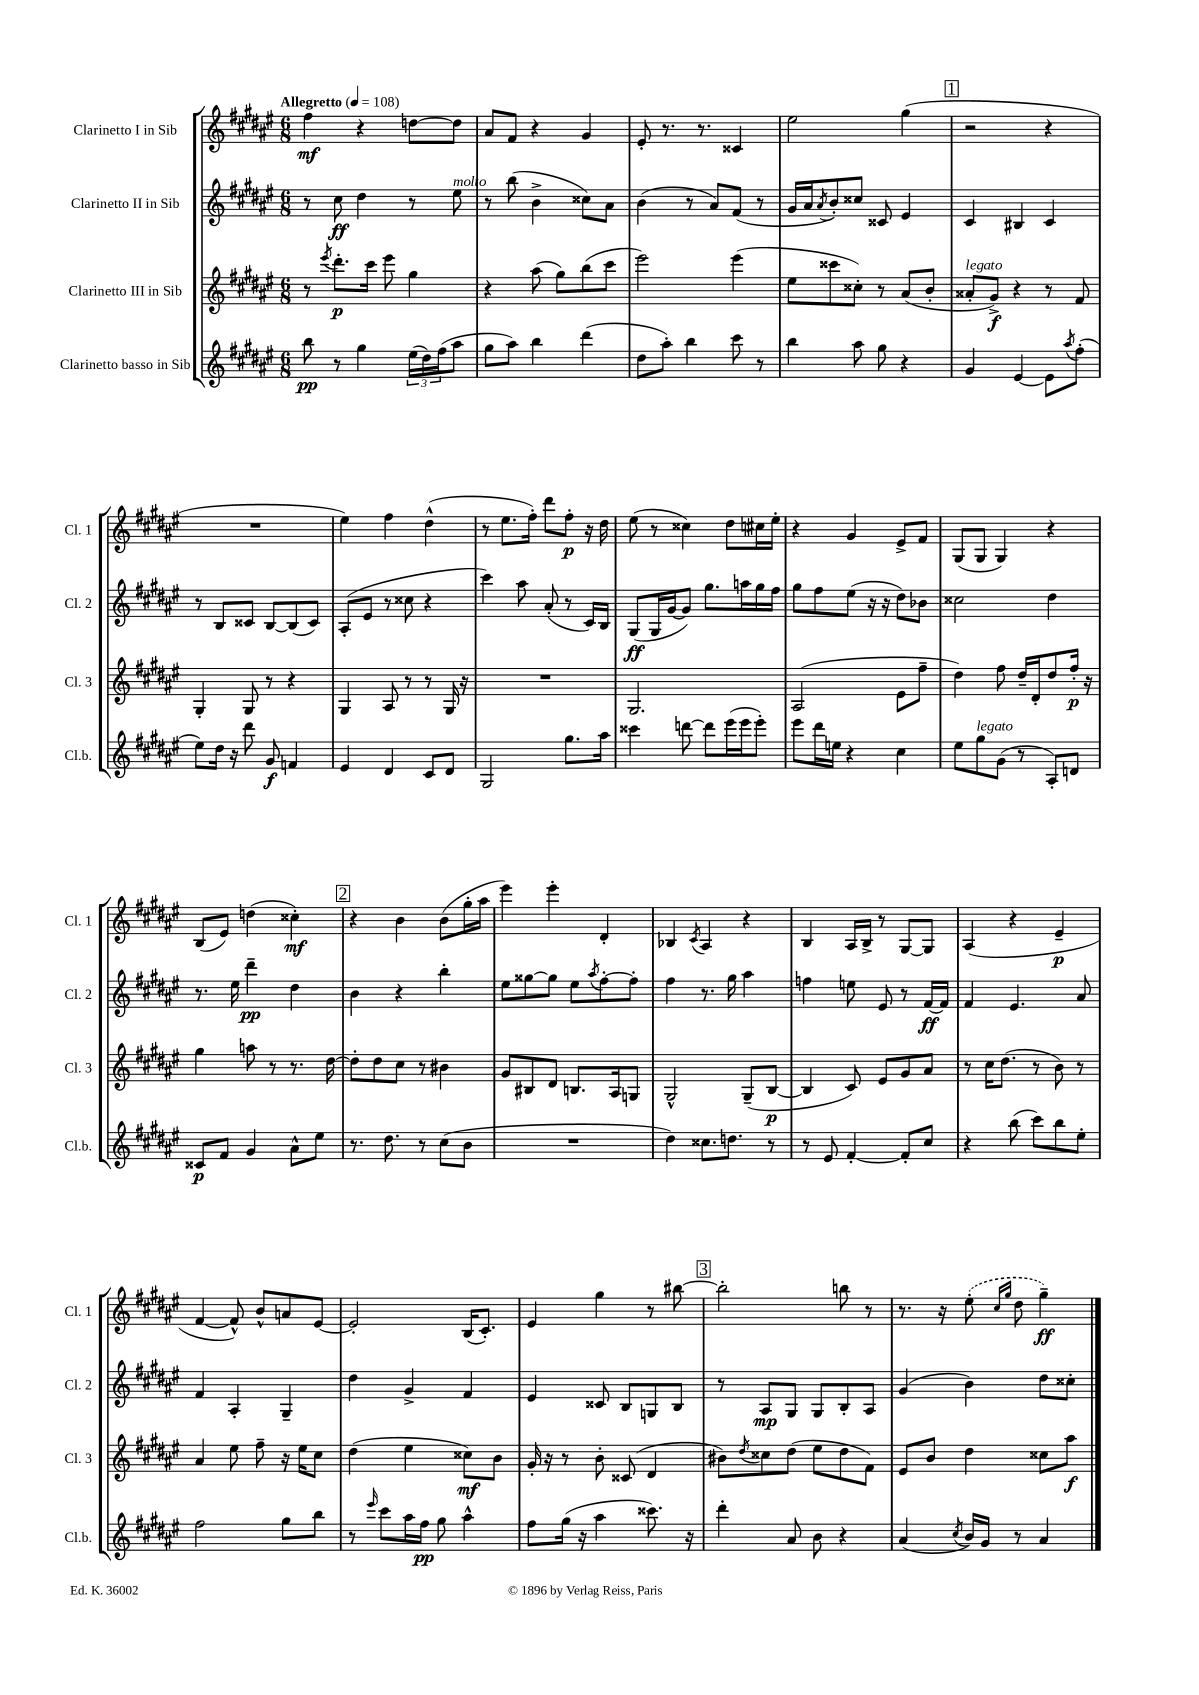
<<
\new StaffGroup <<
\new Staff = "s0" \with { instrumentName = "Clarinetto I in Sib" shortInstrumentName = "Cl. 1" } {
    \clef treble \key fis \major \numericTimeSignature \time 6/8 \tempo "Allegretto" 4 = 108
    fis''4\mf r4 d''8~ d''8 |
    ais'8 fis'8 r4 gis'4 |
    eis'8-. r8. r8. cisis'4 |
    eis''2 gis''4( |
    \mark \markup { \box "1" } r2 r4 |
    R2. |
    eis''4) fis''4 dis''4-^( |
    r8 eis''8. fis''16-.) dis'''8 fis''8-.\p r16 dis''16 |
    eis''8( r8 cisis''4) dis''8 cis''16 eis''16-. |
    r4 gis'4 eis'8-> fis'8 |
    gis8( gis8 gis4) r4 |
    b8( eis'8) d''4( cisis''4-.\mf) |
    \mark \markup { \box "2" } r4 b'4 b'8( gis''16-. ais''16 |
    eis'''4) eis'''4-. dis'4-. |
    bes4 \acciaccatura { cis'8 } ais4 r4 |
    b4 ais16 b16-> r8 gis8~ gis8 |
    ais4( r4 eis'4--\p |
    fis'4~ fis'8-^) b'8-^ a'8 eis'8~ |
    eis'2-. b16( cis'8.-.) |
    eis'4 gis''4 r8 bis''8~ |
    \mark \markup { \box "3" } bis''2-. b''8 r8 |
    r8. r16 \once \slurDashed eis''8-.( \grace { cis''16 gis''16 } dis''8 gis''4--\ff) \bar "|." |
}
\new Staff = "s1" \with { instrumentName = "Clarinetto II in Sib" shortInstrumentName = "Cl. 2" } {
    \clef treble \key fis \major \numericTimeSignature \time 6/8
    r8 cis''8\ff dis''4 r8 eis''8^\markup { \italic "molto" } |
    r8 b''8( b'4-> cisis''8) ais'8 |
    b'4( r8 ais'8) fis'8( r8 |
    gis'16 ais'16 \acciaccatura { ais'8 } b'8-.) cisis''8 cisis'8 eis'4 |
    \mark \markup { \box "1" } cis'4 bis4 cis'4 |
    r8 b8 cisis'8 b8~ b8( cisis'8) |
    ais8-.( eis'8 r8 cisis''8 r4 |
    cis'''4) ais''8 ais'8-.( r8 cis'16) b16 |
    gis8\ff( gis16 gis'16~ gis'8) gis''8. a''16 gis''16 fis''16 |
    gis''8 fis''8 eis''8( r16 r16 dis''8) bes'8 |
    cisis''2 dis''4 |
    r8. eis''16 dis'''4--\pp dis''4 |
    \mark \markup { \box "2" } b'4 r4 b''4-. |
    eis''8 gisis''8~ gisis''8 eis''8 \acciaccatura { ais''8 } fis''8~-. fis''8-. |
    fis''4 r8. gis''16 ais''4 |
    f''4 e''8 eis'8 r8 fis'16~\ff fis'16 |
    fis'4 eis'4. ais'8 |
    fis'4 ais4-. gis4-- |
    dis''4 gis'4-> fis'4 |
    eis'4 cisis'8 b8 g8 b8 |
    \mark \markup { \box "3" } r8 ais8\mp gis8 gis8 b8-. ais8 |
    gis'4( b'4) dis''8 cisis''8-. \bar "|." |
}
\new Staff = "s2" \with { instrumentName = "Clarinetto III in Sib" shortInstrumentName = "Cl. 3" } {
    \clef treble \key fis \major \numericTimeSignature \time 6/8
    r8 \acciaccatura { eis'''8 } dis'''8.-.\p cis'''16 eis'''8 gis''4 |
    r4 ais''8( gis''8) b''8( cis'''8 |
    eis'''2) eis'''4( |
    eis''8 cisis'''8 cisis''8-.) r8 ais'8( b'8-. |
    \mark \markup { \box "1" } aisis'8-.^\markup { \italic "legato" } gis'8->\f) r4 r8 fis'8 |
    gis4-. gis8 r8 r4 |
    gis4 ais8 r8 r8 gis16 r16 |
    R2. |
    gis2. |
    ais2( eis'8 fis''8-- |
    dis''4) fis''8 dis''16-- dis'16-. dis''8 fis''16-.\p r16 |
    gis''4 a''8 r8 r8. dis''16~ |
    \mark \markup { \box "2" } dis''8-. dis''8 cis''8 r8 bis'4 |
    gis'8 bis8 dis'8 b8. ais16 g8 |
    gis2-^ gis8--( b8~\p |
    b4 cis'8) eis'8 gis'8 ais'8 |
    r8 cis''16 dis''8.( r8 b'8) r8 |
    ais'4 eis''8 fis''8-- r16 eis''16 cis''8 |
    dis''4( eis''4 cisis''8\mf) b'8 |
    gis'16-. r16 r8 b'8-. cisis'8( dis'4 |
    \mark \markup { \box "3" } bis'8) \acciaccatura { dis''8 } cisis''8 dis''8( eis''8 dis''8 fis'8) |
    eis'8 b'8 dis''4 cisis''8 ais''8\f \bar "|." |
}
\new Staff = "s3" \with { instrumentName = "Clarinetto basso in Sib" shortInstrumentName = "Cl.b." } {
    \clef treble \key fis \major \numericTimeSignature \time 6/8
    b''8\pp r8 gis''4 \tuplet 3/2 { eis''16( dis''16) fis''16( } ais''8 |
    gis''8 ais''8) b''4 dis'''4( |
    dis''8 ais''8-.) b''4 cis'''8 r8 |
    b''4 ais''8 gis''8 r4 |
    \mark \markup { \box "1" } gis'4 eis'4~ eis'8 \acciaccatura { ais''8 } fis''8-.( |
    eis''8) dis''16 r16 dis'''8 gis'8\f f'4 |
    eis'4 dis'4 cis'8 dis'8 |
    gis2 gis''8. ais''16 |
    cisis'''4 d'''8~ d'''8 eis'''16( eis'''16 eis'''8-.) |
    eis'''8 dis'''16 e''16 r4 cis''4 |
    eis''8 gis''8^\markup { \italic "legato" } gis'8( r8 ais8-.) d'8 |
    cisis'8\p fis'8 gis'4 ais'8-^ eis''8 |
    \mark \markup { \box "2" } r8. dis''8. r8 cis''8( b'8 |
    R2. |
    dis''4) cisis''8. d''8. r8 |
    r8 eis'8 fis'4~-. fis'8-. cis''8 |
    r4 b''8( cis'''8) b''8 eis''8-. |
    fis''2 gis''8 b''8 |
    r8 \grace { eis'''16 } cis'''8 ais''16 fis''16\pp gis''8 ais''4-^ |
    fis''8 gis''16( r16 ais''4 cisis'''8.) r16 |
    \mark \markup { \box "3" } dis'''4-. ais'8 b'8 r4 |
    ais'4( \acciaccatura { cis''8 } b'16) gis'16 r8 ais'4 \bar "|." |
}
>>
>>
\layout { \context { \Score \remove "Bar_number_engraver" } }
